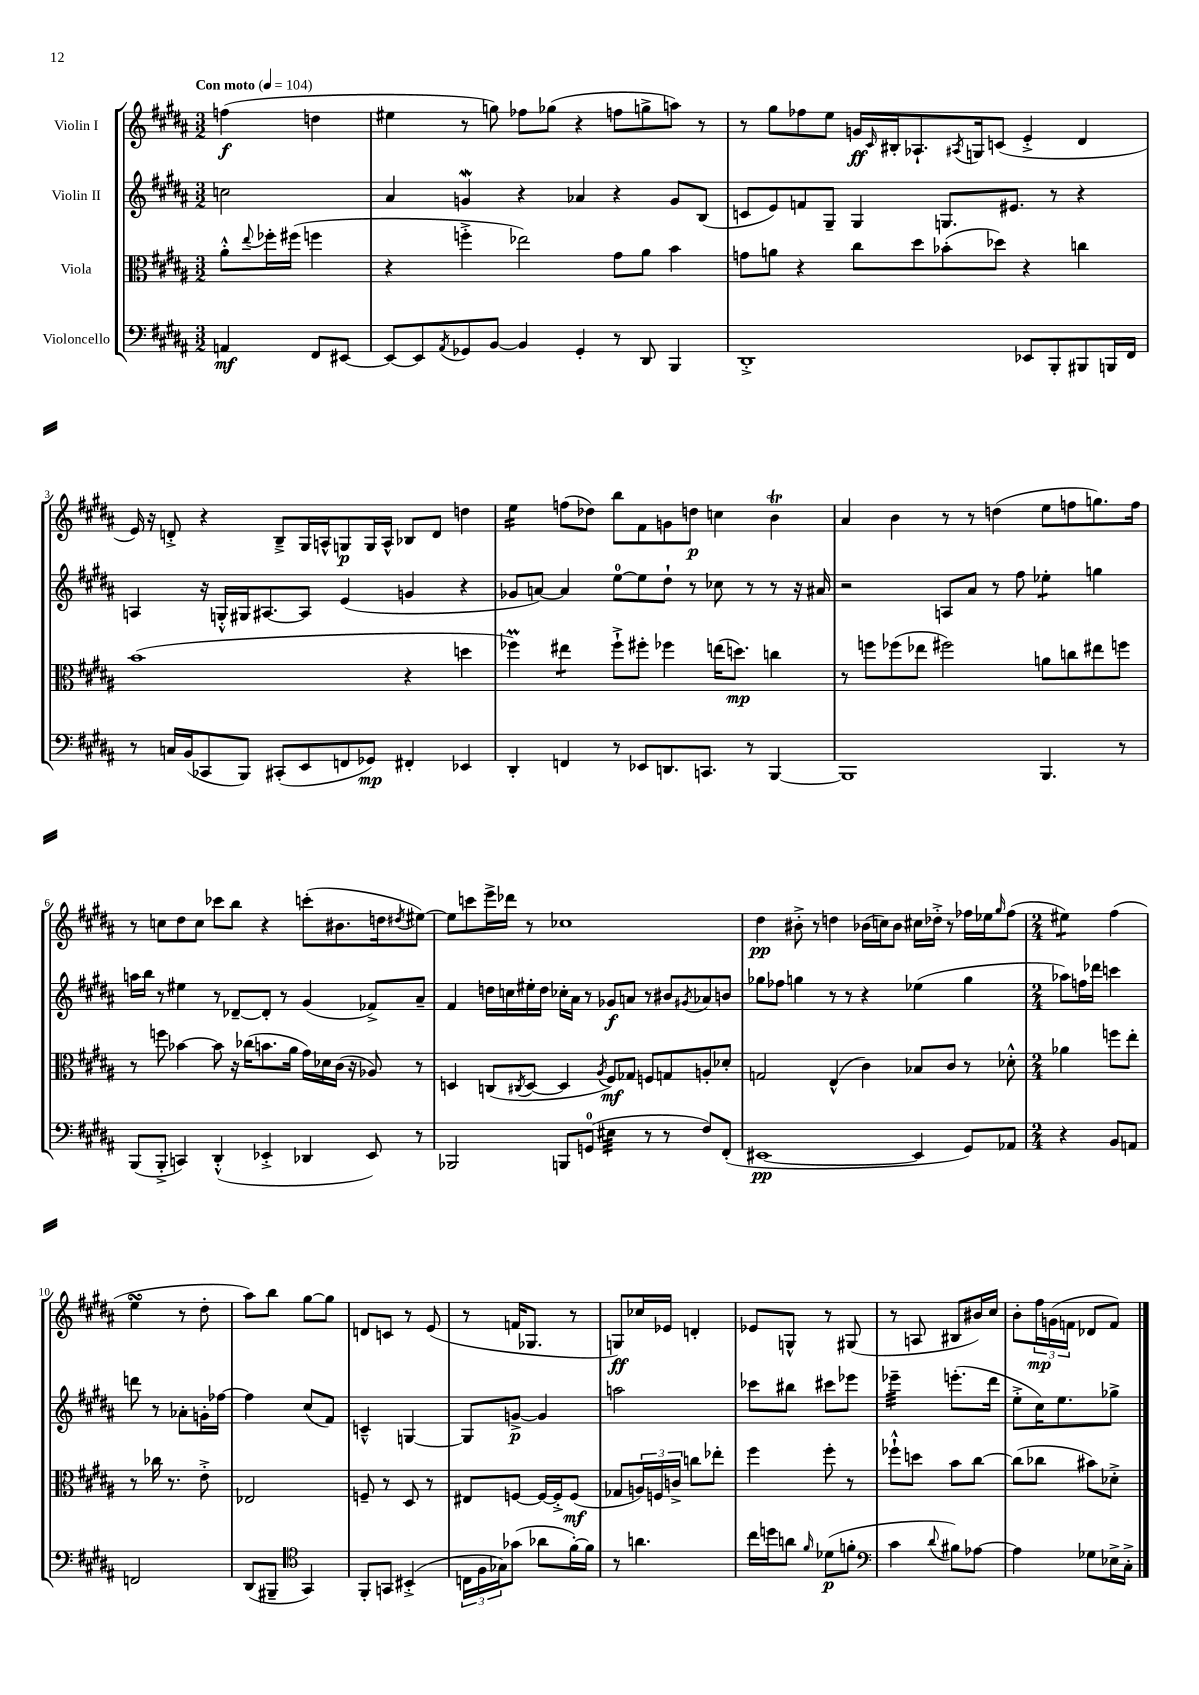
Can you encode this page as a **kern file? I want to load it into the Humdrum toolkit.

**kern	**kern	**kern	**kern
*staff4	*staff3	*staff2	*staff1
*clefF4	*clefC3	*clefG2	*clefG2
*k[f#c#g#d#a#]	*k[f#c#g#d#a#]	*k[f#c#g#d#a#]	*k[f#c#g#d#a#]
*M3/2	*M3/2	*M3/2	*M3/2
*MM104	*MM104	*MM104	*MM104
4AA	8a#'^^	2cc	(4ff
.	8qqee	.	.
.	16ff-'	.	.
.	(16ff#	.	.
8FF#	4ff	.	4dd
[8EE#	.	.	.
=	=	=	=
8EE#_	4r	4a#	4ee#
8EE#]	.	.	.
8qAA#	.	.	.
8GG-	4ff'^	4g	8r
[8BB	.	.	8gg)
4BB]	2ee-)	4r	8ff-
.	.	.	(8gg-
4GG-'	.	4a-	4r
8r	8g#	4r	8ff
8DD#	8a#	.	8gg^
4BBB	4b	8g	8aa)
.	.	(8B	8r
=	=	=	=
1DD#'^	8g	8c	8r
.	8a	8e)	8gg#
.	4r	8f	8ff-
.	.	8G#~	8ee
.	8cc#	4G#	16g
.	.	.	16qqc#
.	.	.	16B#'
.	8dd#	.	8.A-`
.	(8b-'	8.G	.
.	.	.	8qA#
.	.	.	16G
.	8dd-)	.	(8c
.	.	8.e#	.
8EE-	4r	.	4e'^
8BBB'	.	8r	.
8BBB#	4cc	4r	4d#
16BBB	.	.	.
16FF#	.	.	.
=	=	=	=
8r	(1b	4A	16e)
.	.	.	16r
16C	.	.	8d'^
(16BB	.	.	.
8CC-	.	16r	4r
.	.	16G'^^	.
8BBB)	.	16G#	.
.	.	[8.A#	.
(8CC#'	.	.	8B~^
8EE	.	8A#]	16G#
.	.	.	16A^^
8FF	.	(4e	8G
8GG-)	.	.	16G
.	.	.	16A^^
4FF#'	4r	4g	8B-
.	.	.	8d
4EE-	4dd	4r	4dd
=	=	=	=
4DD#'	4ff-)	8g-	4ee
.	.	[8a)	.
4FF	4ee#	4a]	(8ff
.	.	.	8dd-)
8r	8ff-`^	[8ee	8bb
8EE-	8ff#'	8ee]	8f#
8.DD	4ff-	8dd#`	8g
.	.	8r	8dd
8.CC	.	.	.
.	(16ee	8cc-	4cc
.	8.dd)	.	.
8r	.	8r	.
[4BBB	4cc	8r	4b
.	.	16r	.
.	.	16a#	.
=	=	=	=
1BBB]	8r	2r	4a#
.	8ff	.	.
.	(8ff-	.	4b
.	8ee-	.	.
.	2ff#)	8A	8r
.	.	8a#	8r
.	.	8r	(4dd
.	.	8ff#	.
4.BBB	8a	4ee-'	8ee
.	8cc	.	8ff
.	8ee#	4gg	8.gg)
8r	8ff	.	.
.	.	.	16ff
=	=	=	=
(8BBB	8r	16aa	8r
.	.	16bb	.
8BBB'^	8ff	8r	8cc
4CC)	[4b-	4ee#	8dd#
.	.	.	8cc
(4DD#'^^	8b-]	8r	8ccc-
.	16r	[8d-~	8bb
.	(16cc-	.	.
4EE-'^	8.b	8d-']	4r
.	.	8r	.
.	16a#	.	.
4DD-	16g#)	(4g#	(8ccc'
.	16d-	.	.
.	(16c#	.	8.b#
.	16r	.	.
8EE-)	8A-)	8f-^)	.
.	.	.	16dd
.	.	.	8qdd#
8r	8r	8a#~	[8ee#)
=	=	=	=
2BBB-	4D	4f#	8ee#]
.	.	.	8ccc
.	(8C	16dd	16eee^
.	.	16cc	16ddd-
.	8qC#	.	.
.	[8D	16ee#'	8r
.	.	16dd	.
8BBB	4D]	16cc-'	1cc-
.	.	16a#	.
(8GG	.	8r	.
.	8qA#	.	.
4E#	8F#)	8g-	.
.	8G-	8a	.
8r	8F	8r	.
8r	8G	8b#	.
.	.	8qg#	.
8F#)	8A'	8a-	.
(8FF#'	8d-'	8b	.
=	=	=	=
[1EE#	2G	8gg-	4dd#
.	.	8ff-	.
.	.	4gg	8b#'^
.	.	.	8r
.	(4E^^	8r	4dd
.	.	8r	.
.	4c#)	4r	(16b-
.	.	.	16cc)
.	.	.	8b-
4EE#]	8B-	(4ee-	16cc#
.	.	.	16dd-'^
.	8c#	.	8r
8GG#)	8r	4gg	16ff-
.	.	.	16ee-
.	.	.	16qqgg#
8AA-	8d-'^^	.	(8ff-
=	=	=	=
*M2/4	*M2/4	*M2/4	*M2/4
4r	4a-	8aa-)	4ee#)
.	.	16ff	.
.	.	16ddd-	.
8BB	8ff	4ccc	(4ff#
8AA	8ee'	.	.
=	=	=	=
2FF	8r	8ddd	4ee
.	16cc-	8r	.
.	8.r	.	.
.	.	8a-'	8r
.	8e'^	16g'	8dd#'
.	.	[16ff-	.
=	=	=	=
(8DD#	2E-	4ff-]	8aa#)
8BBB#~	.	.	8bb
*clefC4	*	*	*
4GG#)	.	(8cc#	[8gg#
.	.	8f#)	8gg#]
=	=	=	=
8FF#'	8F~	4c~^^	8d
8GG	8r	.	8c
(4BB#'^	8D#	[4G	8r
.	8r	.	(8e
=	=	=	=
24C	8E#	8G]	8r
24F#	.	.	.
24G-)	.	.	.
(8g-	[8F	[8g^	16f
.	.	.	8.G-
8a-	16F_	4g]	.
.	16F'^]	.	.
[16f#')	(8F	.	8r
16f#]	.	.	.
=	=	=	=
8r	8G-	2aa	8G)
4.a	24A)	.	16cc-
.	24F	.	.
.	.	.	16e-
.	24c^	.	.
.	8cc	.	4d'
.	8ee-'	.	.
=	=	=	=
16cc#	4ff#	8ccc-	8e-
16dd	.	.	.
8a	.	8bb#	8G^^
16qqf#	.	.	.
(8d-	8ff#'	8ccc#	8r
8f'	8r	8eee-	(8G#
=	=	=	=
*clefF4	*	*	*
4c#	8ff-`^^	4eee-~	8r
.	8dd	.	8A
8qqd#	.	.	.
8B#)	8b	(8.eee'	8B#
[8A-	[8cc#	.	16b#)
.	.	16ddd#	16cc#
=	=	=	=
4A-]	(8cc#]	8ee'^	8b'
.	8cc-	16cc#)	24ff#
.	.	.	(24g
.	.	8.ee	.
.	.	.	24f
8G-	8b#)	.	8d-
16E-^	8d-'^	8gg-^	8f)
16C#'^	.	.	.
==	==	==	==
*-	*-	*-	*-
